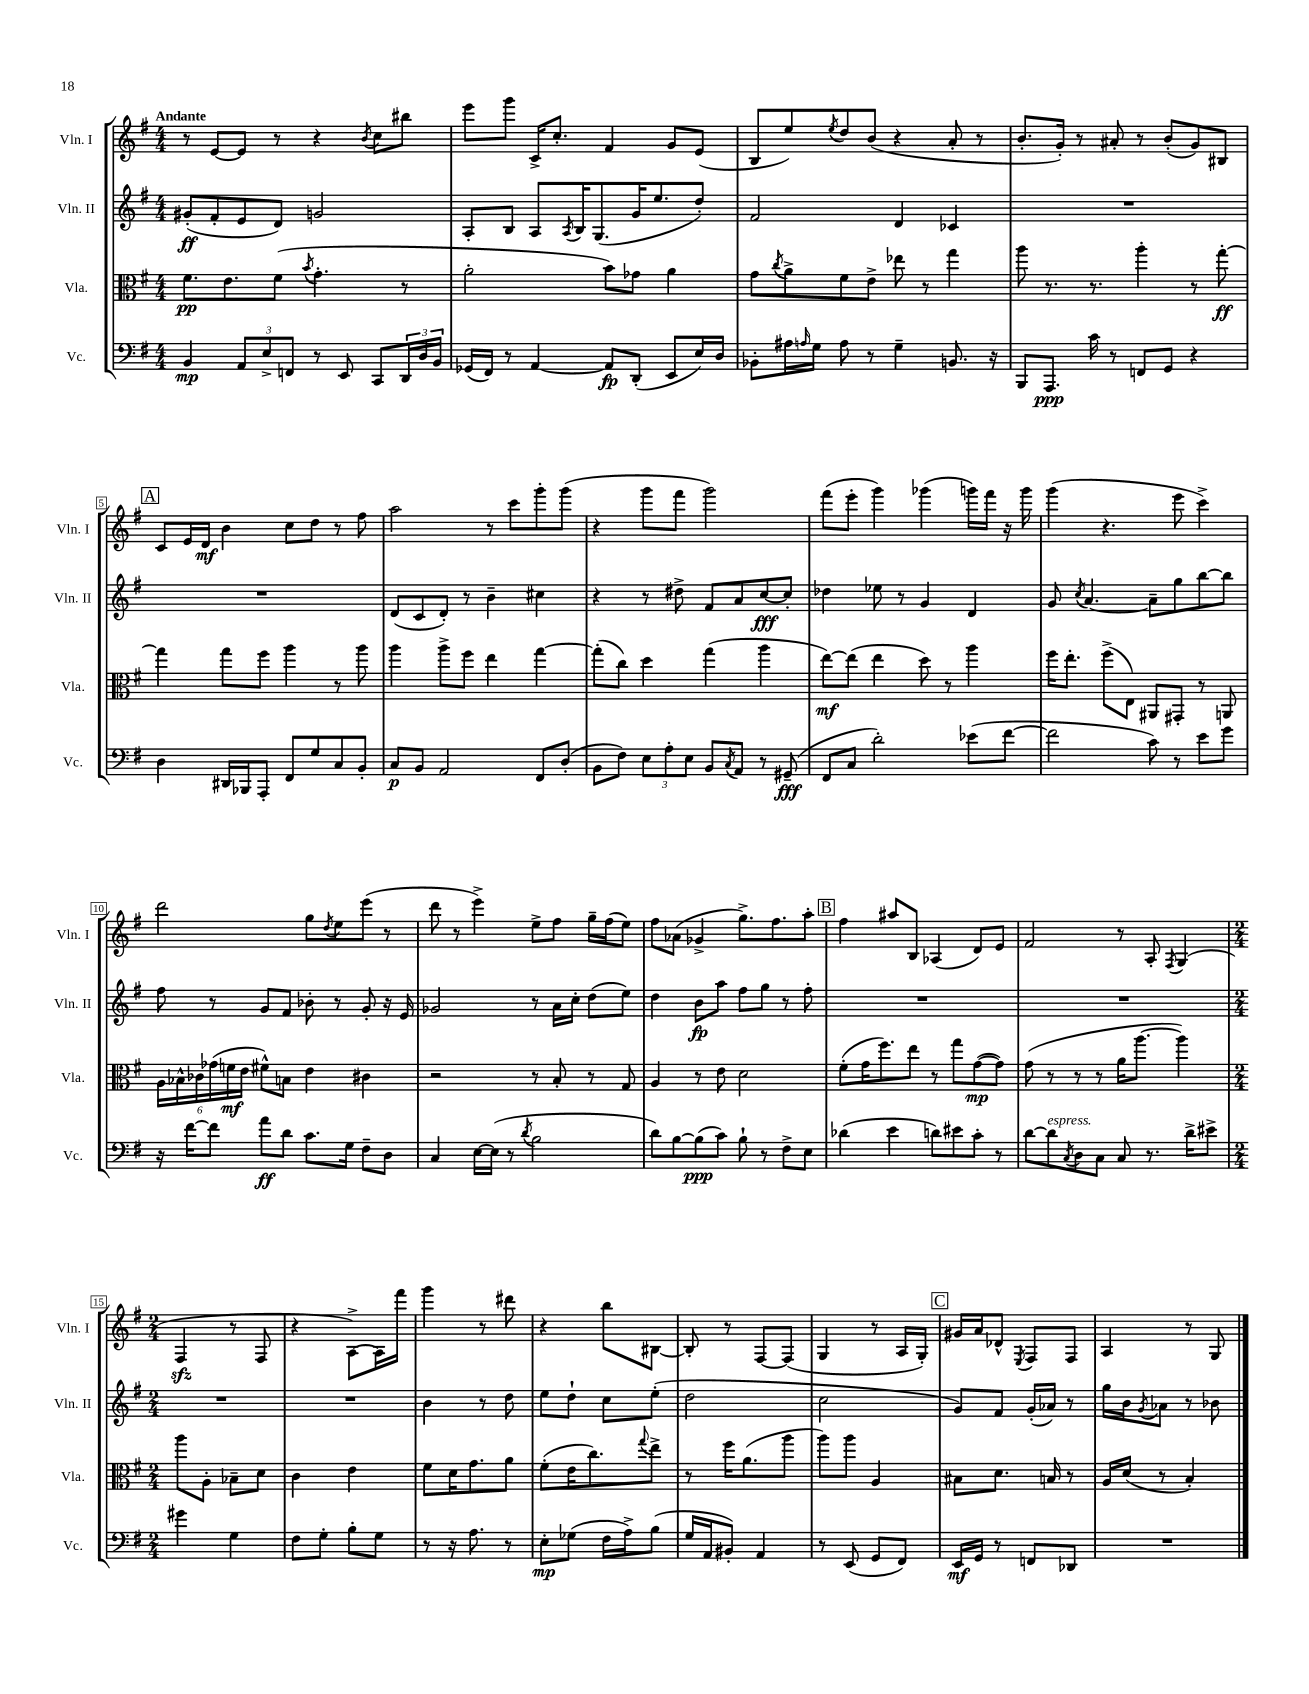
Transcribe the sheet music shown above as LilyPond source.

<<
\new StaffGroup <<
\new Staff = "s0" \with { instrumentName = "Vln. I" shortInstrumentName = "Vln. I" } {
    \clef treble \key g \major \numericTimeSignature \time 4/4 \tempo "Andante"
    r8 e'8~ e'8 r8 r4 \acciaccatura { b'8 } c''8 bis''8 |
    e'''8 g'''8 c'16-> c''8.-. fis'4 g'8 e'8( |
    b8 e''8) \acciaccatura { e''8 } d''8 b'8( r4 a'8-. r8 |
    b'8.-. g'16-.) r8 ais'8-. r8 b'8-.( g'8) bis8 |
    \mark \markup { \box "A" } c'8 e'16 d'16\mf b'4 c''8 d''8 r8 fis''8 |
    a''2 r8 c'''8 g'''8-. g'''8( |
    r4 g'''8 fis'''8 g'''2) |
    fis'''8( e'''8-. g'''4) ges'''4( g'''16) fis'''16 r16 g'''16 |
    g'''4( r4. e'''8 c'''4->) |
    d'''2 g''8 \acciaccatura { d''8 } e''8 e'''8( r8 |
    d'''8 r8 e'''4->) e''8-> fis''8 g''16-- fis''16( e''8) |
    fis''8 aes'8( ges'4-> g''8.->) fis''8. a''8-. |
    \mark \markup { \box "B" } fis''4 ais''8 b8 aes4( d'8) e'8 |
    fis'2 r8 a8-. \acciaccatura { fis8 } g4( |
    \numericTimeSignature \time 2/4 fis4\sfz r8 fis8 |
    r4 a8~->) a16 fis'''16 |
    g'''4 r8 dis'''8 |
    r4 b''8 bis8~ |
    bis8-. r8 fis8~ fis8( |
    g4 r8 a16 g16-.) |
    \mark \markup { \box "C" } gis'16 a'16 des'8-^ \acciaccatura { e8 } fis8 fis8 |
    a4 r8 g8 \bar "|." |
}
\new Staff = "s1" \with { instrumentName = "Vln. II" shortInstrumentName = "Vln. II" } {
    \clef treble \key g \major \numericTimeSignature \time 4/4
    gis'8-.\ff( fis'8-. e'8 d'8) g'2 |
    a8-. b8 a8 \acciaccatura { a8 } b16 g8.( g'16 e''8. d''8-.) |
    fis'2 d'4 ces'4 |
    R1 |
    \mark \markup { \box "A" } R1 |
    d'8( c'8 d'8-.) r8 b'4-- cis''4 |
    r4 r8 dis''8-> fis'8 a'8 c''8~\fff c''8-. |
    des''4 ees''8 r8 g'4 d'4 |
    g'8 \acciaccatura { c''8 } a'4.~ a'8-- g''8 b''8~ b''8 |
    fis''8 r8 g'8 fis'8 bes'8-. r8 g'8-. r16 e'16 |
    ges'2 r8 a'16 c''16-. d''8( e''8) |
    d''4 b'8\fp a''8 fis''8 g''8 r8 fis''8-. |
    \mark \markup { \box "B" } R1 |
    R1 |
    \numericTimeSignature \time 2/4 R2 |
    R2 |
    b'4 r8 d''8 |
    e''8 d''8-! c''8 e''8-.( |
    d''2 |
    c''2 |
    \mark \markup { \box "C" } g'8) fis'8 g'16-.( aes'16) r8 |
    g''16 b'16 \acciaccatura { g'8 } aes'8 r8 bes'8 \bar "|." |
}
\new Staff = "s2" \with { instrumentName = "Vla." shortInstrumentName = "Vla." } {
    \clef alto \key g \major \numericTimeSignature \time 4/4
    fis'8.\pp e'8. fis'8( \acciaccatura { b'8 } g'4.-. r8 |
    a'2-. b'8) ges'8 a'4 |
    g'8 \acciaccatura { c''8 } a'8-> fis'8 e'8-> ees''8 r8 g''4 |
    a''8 r8. r8. a''4-. r8 g''8~-.\ff |
    \mark \markup { \box "A" } g''4 g''8 fis''8 a''4 r8 a''8 |
    a''4 a''8-> fis''8 e''4 g''4~ |
    g''8-.( c''8) d''4 g''4( a''4 |
    e''8~\mf) e''8( e''4 d''8) r8 a''4 |
    fis''16 e''8.-. fis''8->( e8) ais,8 gis,8-. r8 a,8 |
    \tuplet 6/4 { a16 bes16-^ ces'16 ges'16( f'16\mf e'16 } fis'8-^) b8 e'4 cis'4 |
    r2 r8 b8-. r8 g8 |
    a4 r8 e'8 d'2 |
    \mark \markup { \box "B" } fis'8-.( g'16 fis''8.) e''8 r8 g''8 g'8~\mp( g'8) |
    g'8( r8 r8 r8 a'16 a''8.~ a''4) |
    \numericTimeSignature \time 2/4 a''8 a8-. bes8-- d'8 |
    c'4 e'4 |
    fis'8 d'16 g'8. a'8 |
    fis'8-.( e'16 c''8.) \appoggiatura { g''8 } e''8-> |
    r8 fis''16 a'8.( a''8 |
    a''8) a''8 a4 |
    \mark \markup { \box "C" } bis8 d'8. b16 r8 |
    a16 d'16( r8 b4-.) \bar "|." |
}
\new Staff = "s3" \with { instrumentName = "Vc." shortInstrumentName = "Vc." } {
    \clef bass \key g \major \numericTimeSignature \time 4/4
    b,4\mp \tuplet 3/2 { a,8 e8-> f,8 } r8 e,8 c,8 \tuplet 3/2 { d,16 d16 b,16 } |
    ges,16( fis,16) r8 a,4~ a,8\fp d,8-.( e,8 e16) d16 |
    bes,8-. ais16 \grace { a16 } g16 a8 r8 g4-- b,8. r16 |
    b,,8 a,,8.\ppp c'16 r8 f,8 g,8 r4 |
    \mark \markup { \box "A" } d4 dis,16 bes,,16 a,,8-. fis,8 g8 c8 b,8-. |
    c8\p b,8 a,2 fis,8 d8-.( |
    b,8 fis8) \tuplet 3/2 { e8 a8-. e8 } b,8 \acciaccatura { c8 } a,8 r8 gis,8--\fff( |
    fis,8 c8 d'2-.) ees'8( fis'8~ |
    fis'2 c'8) r8 e'8 g'8 |
    r16 fis'16~ fis'8 a'8\ff d'8 c'8. g16 fis8-- d8 |
    c4 e16~ e16( r8 \acciaccatura { d'8 } b2 |
    d'8) b8~ b8\ppp( c'8) b8-! r8 fis8-> e8 |
    \mark \markup { \box "B" } des'4( e'4 d'8) eis'8 c'8-. r8 |
    d'8~ d'8^\markup { \italic "espress." } \acciaccatura { c8 } d8 c8 c8 r8. d'16-> eis'8-> |
    \numericTimeSignature \time 2/4 gis'4 g4 |
    fis8 g8-. b8-. g8 |
    r8 r16 a8. r8 |
    e8-.\mp ges8( fis16 a16->) b8( |
    g16 a,16 bis,8-.) a,4 |
    r8 e,8( g,8 fis,8) |
    \mark \markup { \box "C" } e,16\mf g,16 r8 f,8 des,8 |
    R2 \bar "|." |
}
>>
>>
\layout { \context { \Score \override BarNumber.stencil = #(make-stencil-boxer 0.1 0.3 ly:text-interface::print) } }
